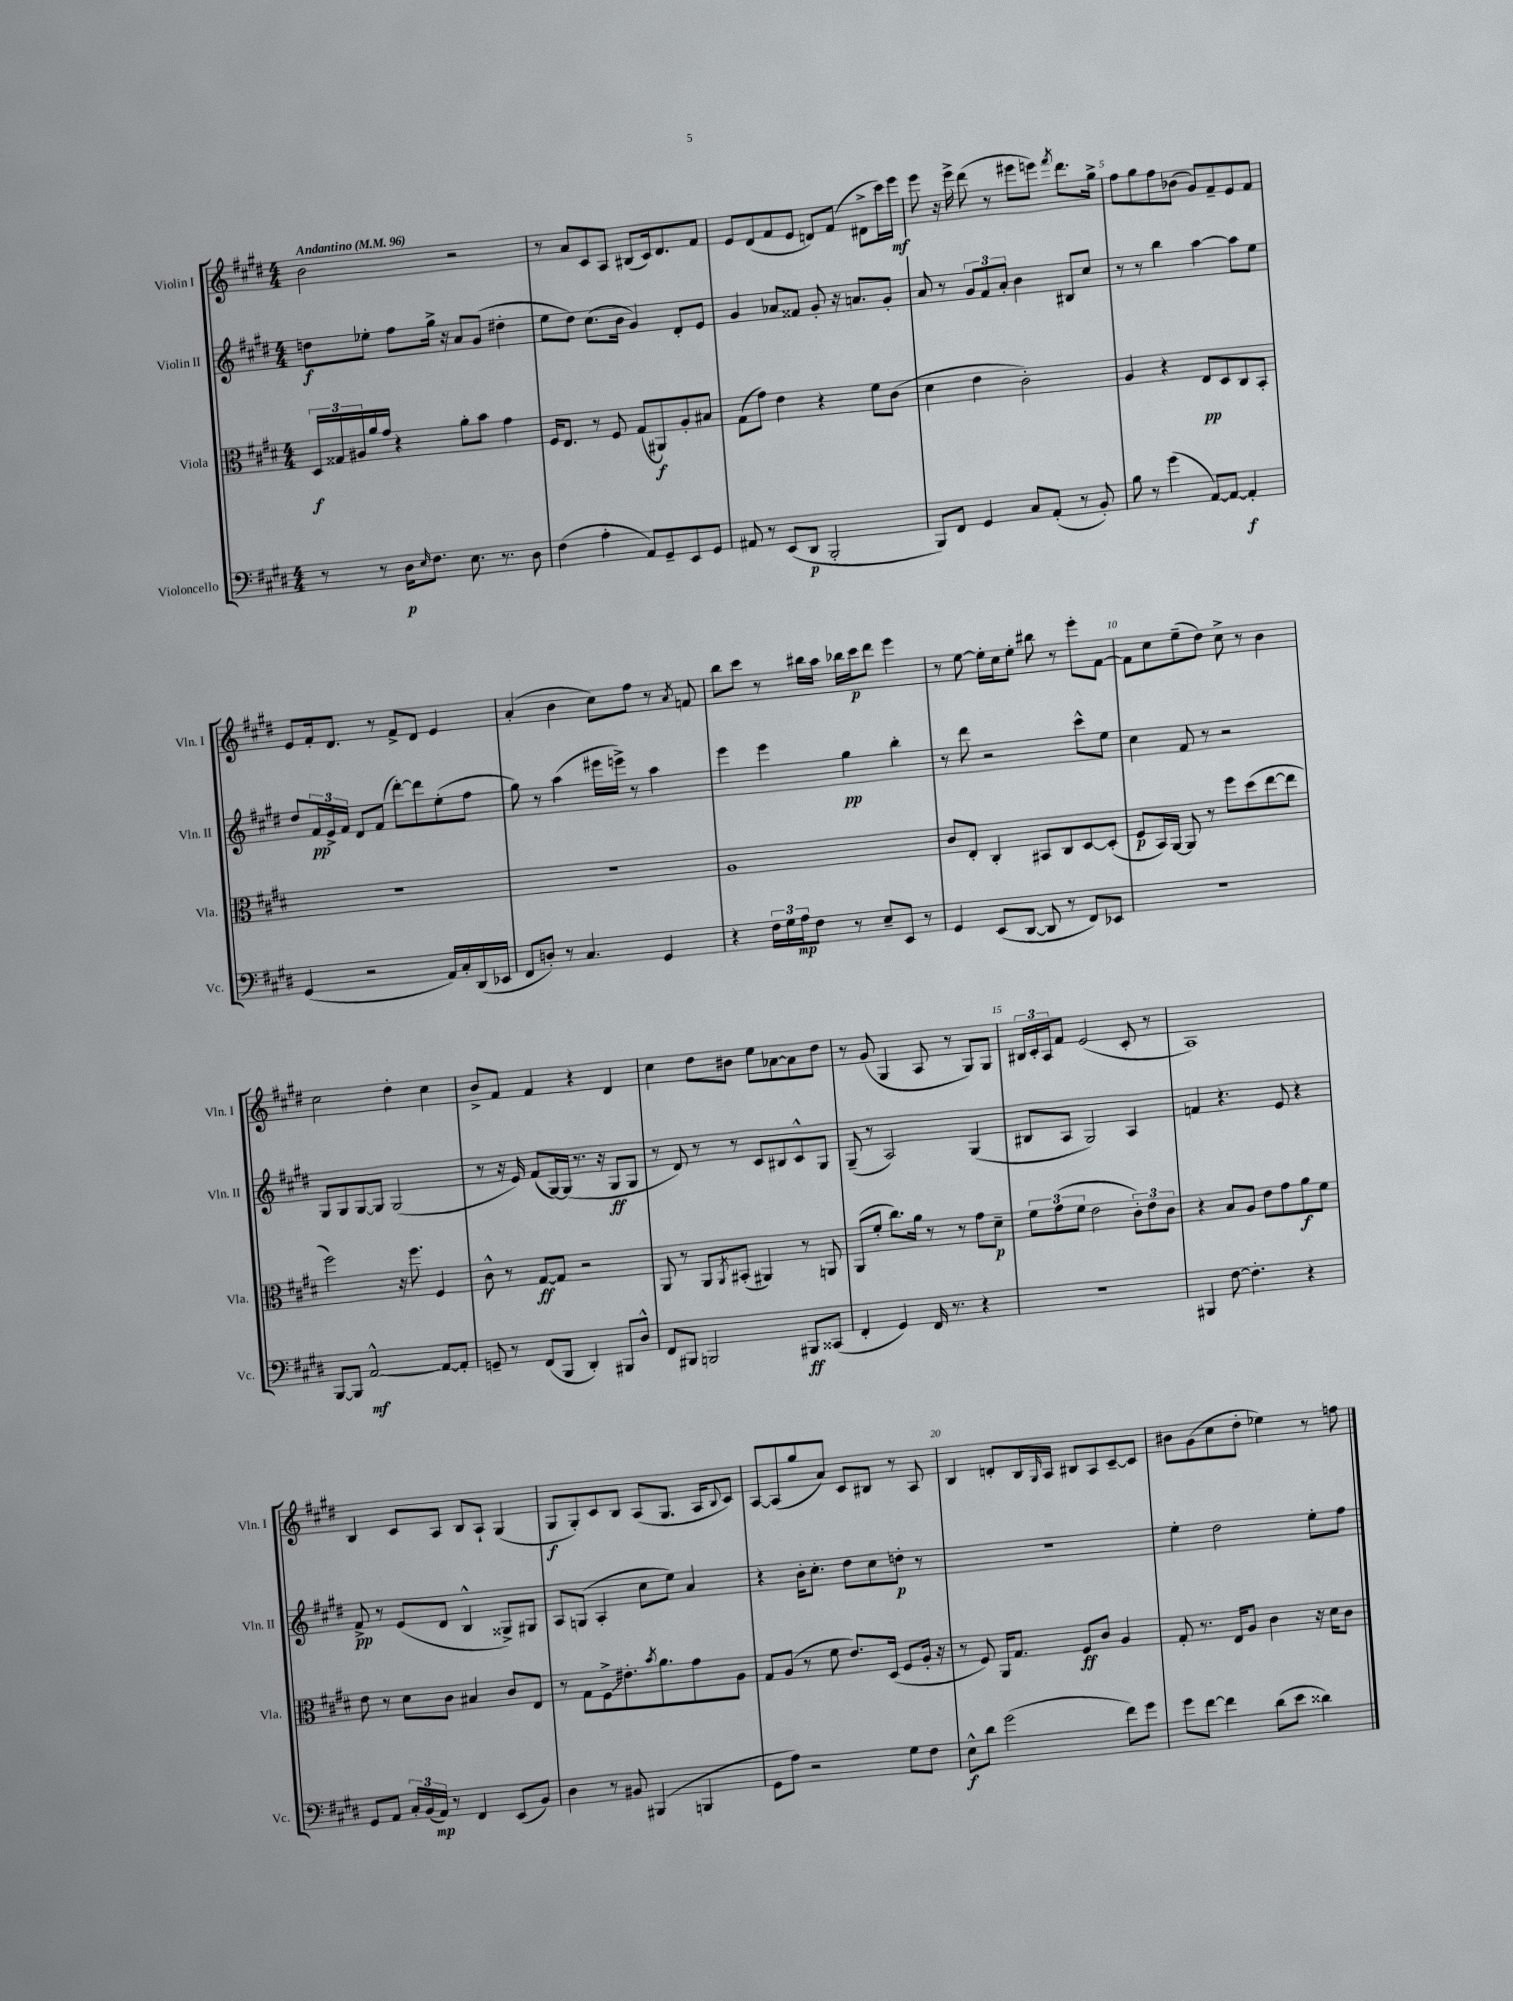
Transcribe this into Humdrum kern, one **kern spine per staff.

**kern	**kern	**kern	**kern
*staff4	*staff3	*staff2	*staff1
*clefF4	*clefC3	*clefG2	*clefG2
*k[f#c#g#d#]	*k[f#c#g#d#]	*k[f#c#g#d#]	*k[f#c#g#d#]
*M4/4	*M4/4	*M4/4	*M4/4
*MM96	*MM96	*MM96	*MM96
8r	24D#	8dd	2b
.	24G##	.	.
.	24A#	.	.
8r	16a	8ee-'	.
.	16g#	.	.
16D#	4r	8ff#	.
16qqE	.	.	.
8.F#	.	.	.
.	.	16gg#^	.
.	.	16r	.
8.E	8a'	8a	2r
.	8b	(8g#	.
8.r	.	.	.
.	4g#	4dd#'	.
8D#	.	.	.
=	=	=	=
(4F#	16F#	8ee	8r
.	8.E	.	.
.	.	8dd#)	8a
4A'	8r	(8.cc#	8c#
.	8F#	.	8A
.	.	16b	.
8AA)	(8G#	4g#)	(8B#
8GG#~	8AA#)	.	16c#)
.	.	.	8.d#
8EE	8A'	8d#'	.
8GG#	8B#	8e	8f#
=	=	=	=
8AA#	(8G#	4g#	8e
8r	8g#)	.	(8d#
(8EE	4e	8a-	8f#
8DD#	.	8f##	8e
2BBB'	4r	8g#'	8d)
.	.	16r	(8f#
.	.	8.a	.
.	8f#	.	8d#^
.	(8c#	8g#'	16ccc#)
.	.	.	16eee
=	=	=	=
8BBB)	4d#	8a	8eee
8FF#	.	8r	16r
.	.	.	16eee^
4GG#	4e	12g#	(8ddd#
.	.	12f#	.
.	.	.	8r
.	.	12a'	.
8C#	2c#')	4b	8eee#
(8AA'	.	.	8eee)
.	.	.	8qfff#
8r	.	8B#	8.ddd#
8BB')	.	8cc#	.
.	.	.	16gg#^
=	=	=	=
8B	4A	8r	8ff#
8r	.	8r	8gg#
(4g#	4r	4bb	8ff#
.	.	.	(8b-
[8AA)	8E	[4aa	8g#)
8AA_	8D#	.	8f#~
4AA']	8C#	8aa]	8e
.	8BB'	8ee	8f#
=	=	=	=
(4GG#	1r	8dd#	8e
.	.	24f#	16f#'
.	.	24e^	.
.	.	.	8.d#
.	.	24f#	.
2r	.	8d#	.
.	.	(8f#	8r
.	.	[8ddd#')	8f#^
.	.	8ddd#]	8d#
16AA)	.	(8ee'	4e
16C#'	.	.	.
(16DD#	.	8ff#	.
16EE-	.	.	.
=	=	=	=
8FF#	1r	8gg#)	(4a'
8D')	.	8r	.
8r	.	(4aa	4b
4.C#	.	.	.
.	.	16eee#	8cc#)
.	.	16eee^)	.
.	.	8r	8ff#
4GG#	.	4aa	8r
.	.	.	8qa
.	.	.	8f
=	=	=	=
4r	1A	4eee	8bb
.	.	.	8ccc#
24F#	.	4eee	8r
24G#	.	.	.
24A	.	.	.
8F#	.	.	16bb#
.	.	.	16aa
8r	.	4gg#	16bb-
.	.	.	16ccc#
8E~	.	.	8ddd#
8EE	.	4bb'	4eee
8r	.	.	.
=	=	=	=
4GG#	8c#	8r	8r
.	8E'	8ddd#	[8ee
(8EE	4C#'	2r	16ee']
.	.	.	16cc#
[8DD#	.	.	8ee'
8DD#]	8BB#	.	8bb#
8r	8C#	.	8r
8FF#)	[8D#	8ccc#^^	8eee'
8EE-	(8D#']	8ee	[8f#
=	=	=	=
1r	8F#	4cc#	8f#]
.	16BB)	.	8cc#
.	[16AA	.	.
.	8AA]	8f#	(8ee~
.	8r	8r	8dd#)
.	8ff#	2r	8cc#^
.	(8dd#	.	8r
.	[8ee	.	4b
.	8ee]	.	.
=	=	=	=
[8BBB	2ff#)	8G#	2cc#
8BBB]	.	8G#	.
[2AA^^	.	[8G#	.
.	.	8G#]	.
.	16r	(2G#	4dd#'
.	8.ff#	.	.
8AA_	4F#	.	4cc#
8AA']	.	.	.
=	=	=	=
8GG~	8c#^^	8r	8b^
8r	8r	16r	8f#
.	.	16e)	.
(8FF#	[8G#	(8f#	4f#
8BBB	8G#]	[16G#)	.
.	.	(16G#]	.
4DD#')	2r	8.r	4r
.	.	16r	.
8BBB#	.	8G#	4d#
8D#^^	.	8G#	.
=	=	=	=
8FF#	8AA	8r	4cc#
8BBB#	8r	8d#)	.
2BBB	8AA	8r	8dd#
.	8qAA	.	.
.	(8BB#'	8r	8b#
.	4AA#)	8c#	8ee
.	.	8B#	[8a-
8BBB#	8r	8c#^^	8a-]
(8CC##	8AA	8G#	8dd#
=	=	=	=
4FF#'	(8AA	(8G#~	8r
.	8f#'	8r	(8g#
4GG#)	8.cc#)	2A)	4G#
.	16a	.	.
16FF#	8r	.	8A
8.r	.	.	.
.	8r	.	8r
4r	8g#	(4G#	8G#)
.	8d#~	.	8G#
=	=	=	=
1r	12f#	8B#	24B#
.	.	.	24c#'
.	(12g#	.	24A
.	.	8A	8f#
.	12f#	.	.
.	2e	2G#)	(2e
.	12c#')	4A	8c#'
.	12e	.	.
.	.	.	8r
.	12c#	.	.
=	=	=	=
4BBB#	4r	4f	1A)
[8F#	8B	4.r	.
4.F#']	8A	.	.
.	8e	.	.
.	8g#	8e	.
4r	8a	4r	.
.	8f#	.	.
=	=	=	=
8GG#	8e	8f#^	4B
8AA	8r	8r	.
24C#'	8d#	(8e	8c#
(24BB	.	.	.
24AA)	.	.	.
8r	8c#	8d#	8A
4FF#	4B#	4B^^	8B
.	.	.	8A`
(8EE	8c#	8G##^)	(4G#
8BB)	8E	8G#	.
=	=	=	=
4D#	8r	8A	8G#
.	8G#	(8G	8G#')
8r	8F#^	4A'	8c#
8BB#	8.e#'	.	8B
(4BBB#	.	8cc#	(8A
.	8qb	.	.
.	8.a	.	.
.	.	8ee)	8.G#
4BBB	8g#	4a	.
.	.	.	16A
.	.	.	8qqB
.	8A	.	8c#)
=	=	=	=
8GG#	8G#	4r	[8A
8A)	(8A	.	(8A]
2r	8r	16b'	8gg#
.	.	8.cc#'	.
.	8f#	.	8a)
.	8.e)	8dd#	8c#
.	.	8cc#	8B#
.	(16D#	.	.
8G#	8F#	8dd'	8r
8F#	16A'	8r	8A
.	16r	.	.
=	=	=	=
8E^^	8r	1r	4B
8d#	8F#)	.	.
(2g#	16AA	.	8d'
.	8.G#	.	.
.	.	.	16B
.	.	.	16qqG#
.	.	.	16A
.	8F#	.	8B#
.	8c#	.	8A
8f#)	4A	.	[8c#~
8g#	.	.	8c#]
=	=	=	=
8g#	8G#'	4ee'	8b#
[8f#	8.r	.	(8g#
4f#]	.	2dd#	8cc#
.	16E	.	.
.	8A	.	8dd#'
(8d#	4c#	.	4ee-)
8e	.	.	.
4d##)	16r	8ee'	8r
.	16d#	.	.
.	8c#	8ff#	8ff
==	==	==	==
*-	*-	*-	*-
